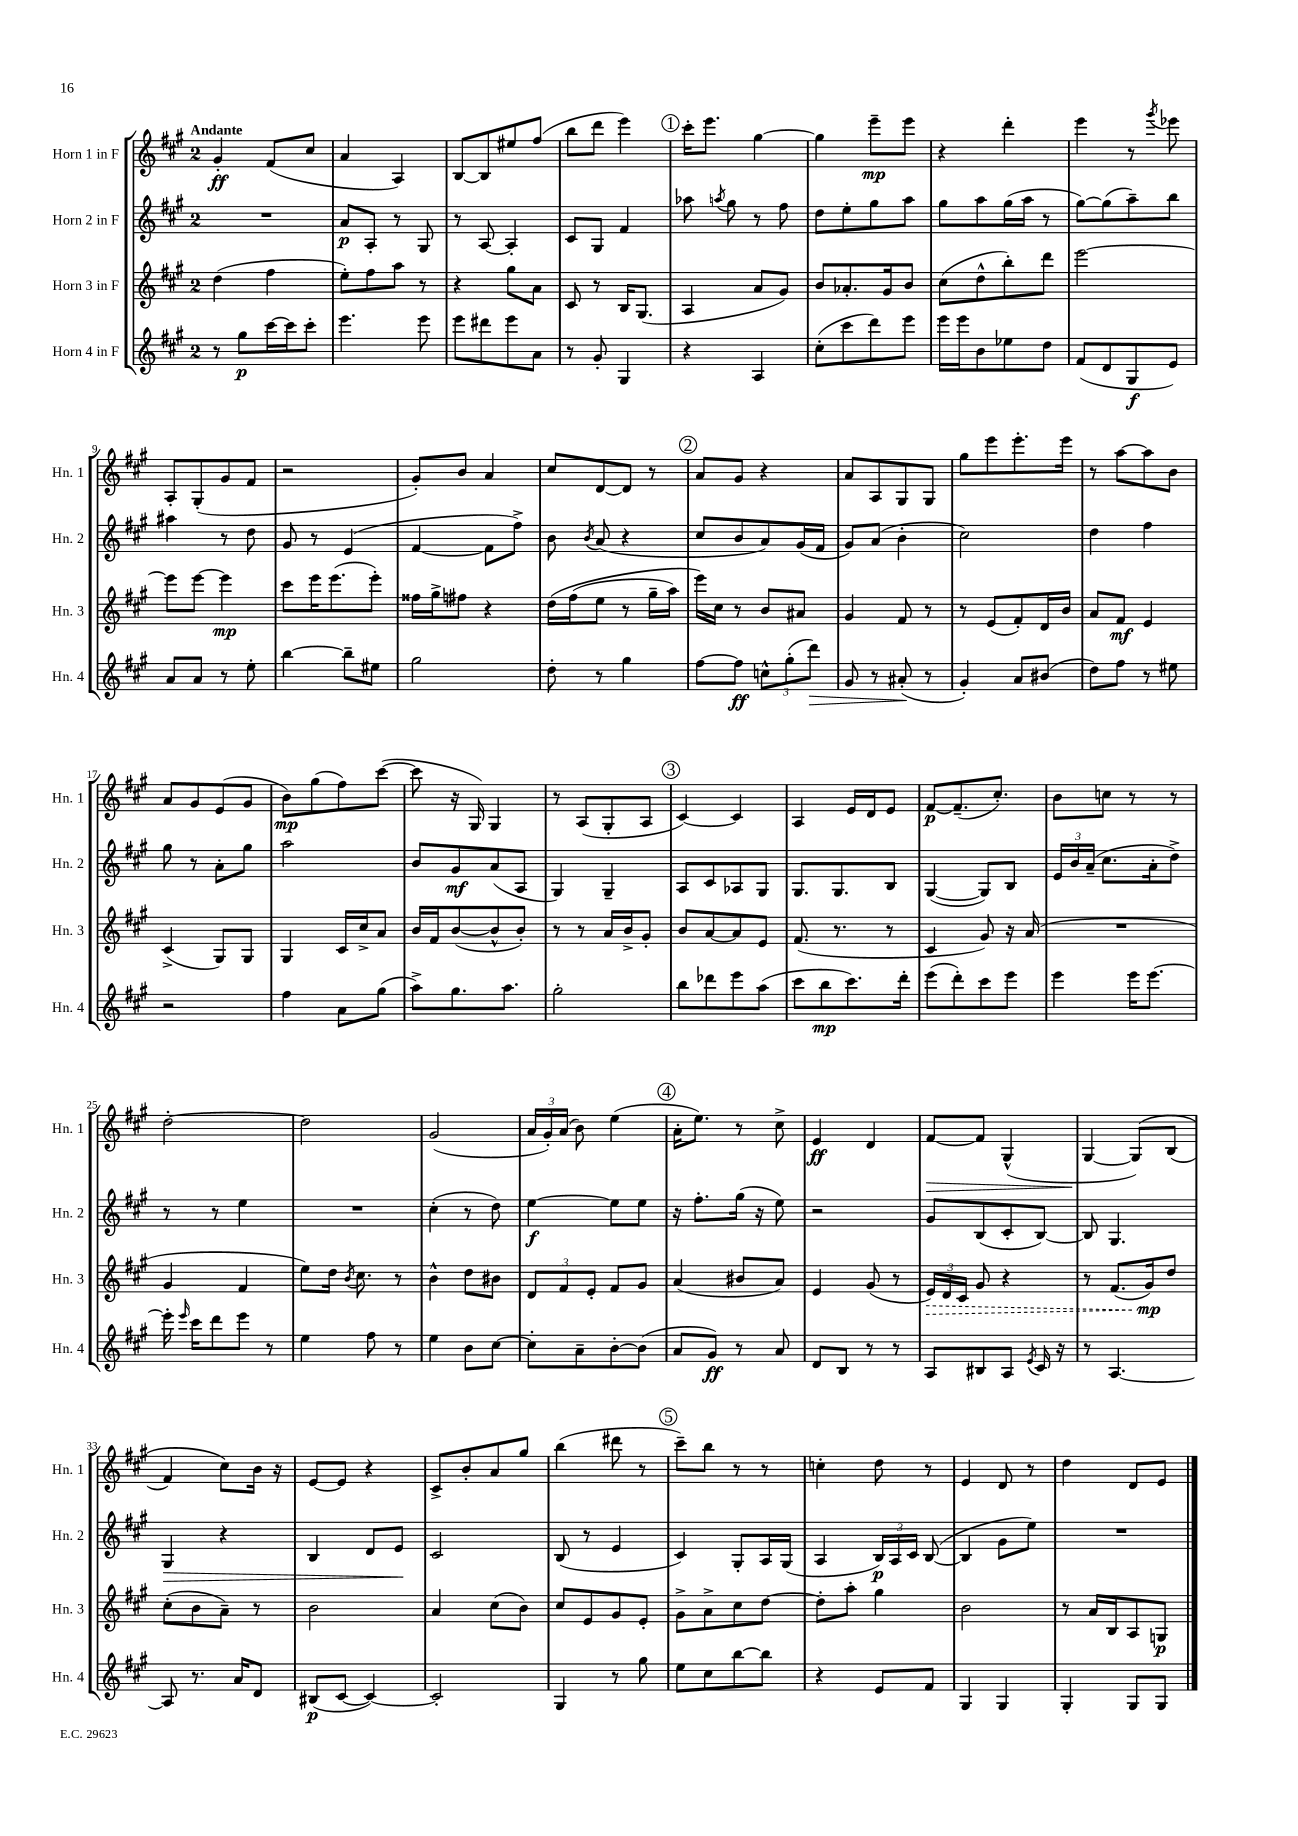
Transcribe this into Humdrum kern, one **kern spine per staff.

**kern	**kern	**kern	**kern
*staff4	*staff3	*staff2	*staff1
*clefG2	*clefG2	*clefG2	*clefG2
*k[f#c#g#]	*k[f#c#g#]	*k[f#c#g#]	*k[f#c#g#]
*M2/4	*M2/4	*M2/4	*M2/4
8r	(4dd	2r	4g#'
8gg#	.	.	.
[16ccc#	4ff#	.	(8f#
16ccc#]	.	.	.
8ccc#'	.	.	8cc#
=	=	=	=
4.eee	8ee')	8a	4a
.	8ff#	8A'	.
.	8aa	8r	4A)
8eee	8r	8G#	.
=	=	=	=
8eee	4r	8r	[8B
8ddd#	.	[8A	8B]
8eee	8gg#	4A']	8ee#
8a	8a	.	(8ff#
=	=	=	=
8r	8c#	8c#	8bb
8g#'	8r	8G#	8ddd
4G#	16B	4f#	4eee)
.	(8.G#	.	.
=	=	=	=
4r	4A	8aa-	16ccc#'
.	.	.	8.eee
.	.	8qaa	.
.	.	8gg#	.
4A	8a	8r	[4gg#
.	8g#)	8ff#	.
=	=	=	=
(8cc#'	8b	8dd	4gg#]
8ccc#	8.a-'	8ee'	.
8ddd)	.	8gg#	8eee~
.	16g#	.	.
8eee	8b	8aa	8eee
=	=	=	=
16eee	(8cc#	8gg#	4r
16eee	.	.	.
8b	8dd^^	8aa	.
8ee-	8bb')	(16gg#	4ddd'
.	.	16aa	.
8dd	8ddd	8r	.
=	=	=	=
(8f#	[2eee	[8gg#)	4eee
8d	.	(8gg#]	.
8G#	.	8aa~)	8r
.	.	.	8qggg#
8e)	.	8bb	8eee-
=	=	=	=
8a	8eee]	4aa#	8A'
8a	[8eee	.	(8G#'
8r	4eee]	8r	8g#
8ee'	.	8dd	8f#
=	=	=	=
[4bb	8ccc#	8g#	2r
.	16eee	8r	.
.	(8.eee	.	.
8bb~]	.	(4e	.
8ee#	8eee')	.	.
=	=	=	=
2gg#	16ff##	[4f#	8g#')
.	16gg#^	.	.
.	8ff#	.	8b
.	4r	8f#]	4a
.	.	8ff#^)	.
=	=	=	=
8dd'	&(16dd	8b	8cc#
.	(16ff#	.	.
.	.	8qb	.
8r	8ee	(8a	[8d
4gg#	8r	4r	8d]
.	16gg#~	.	8r
.	16aa)	.	.
=	=	=	=
[8ff#	16eee&)	8cc#	8a
.	16cc#	.	.
8ff#]	8r	8b	8g#
12cc^^	8b	8a)	4r
(12gg#'	.	.	.
.	8a#	(16g#	.
12ddd)	.	.	.
.	.	16f#	.
=	=	=	=
8g#	4g#	8g#)	8a
8r	.	(8a	8A
(8a#'	8f#	4b'	8G#
8r	8r	.	8G#
=	=	=	=
4g#')	8r	2cc#)	8gg#
.	(8e	.	8eee
8a	8f#')	.	8.eee'
(8b#	16d	.	.
.	16b	.	16eee
=	=	=	=
8dd)	8a	4dd	8r
8ff#	8f#	.	[8aa
8r	4e	4ff#	8aa]
8ee#	.	.	8b
=	=	=	=
2r	(4c#^	8gg#	8a
.	.	8r	8g#
.	8G#)	8a'	(8e
.	8G#	8gg#	8g#
=	=	=	=
4ff#	4G#	2aa	8b)
.	.	.	(8gg#
8a	16c#	.	8ff#)
.	16cc#^	.	.
(8gg#	8a	.	([8ccc#
=	=	=	=
8aa^)	16b	8b	8ccc#]
.	16f#	.	.
8.gg#	([8b	8g#	16r
.	.	.	16G#)
.	8b^^]	(8a	4G#
8.aa	.	.	.
.	8b')	8A	.
=	=	=	=
2gg#'	8r	4G#)	8r
.	8r	.	(8A
.	16a	4G#~	8G#'
.	16b^	.	.
.	8g#'	.	8A
=	=	=	=
8bb	8b	8A	[4c#)
8ddd-	[8a	8c#	.
8eee	8a]	8A-	4c#]
(8aa	8e	8G#	.
=	=	=	=
8ccc#	(8.f#	8.G#	4A
8bb	.	.	.
.	8.r	8.G#	.
8.ccc#)	.	.	16e
.	.	.	16d
.	8r	8B	8e
16ddd'	.	.	.
=	=	=	=
(8eee	4c#	([4G#	[8f#
8ddd')	.	.	(8.f#~]
8ccc#	8g#)	8G#])	.
.	.	.	8.cc#')
8eee	16r	8B	.
.	(16a	.	.
=	=	=	=
4eee	2r	24e	8b
.	.	24b	.
.	.	(24a~	.
.	.	8.cc#	8cc
16eee	.	.	8r
[8.eee	.	16a'	.
.	.	8dd^)	8r
=	=	=	=
16eee']	4g#	8r	[2dd'
16qqeee	.	.	.
16ccc#	.	.	.
8ddd	.	8r	.
8eee	4f#	4ee	.
8r	.	.	.
=	=	=	=
4ee	8ee)	2r	2dd]
.	16dd	.	.
.	8qb	.	.
.	8.cc#	.	.
8ff#	.	.	.
8r	8r	.	.
=	=	=	=
4ee	4b^^	(4cc#'	(2g#
8b	8dd	8r	.
[8cc#	8b#	8dd)	.
=	=	=	=
8cc#']	12d	[4ee	24a
.	.	.	24g#')
.	12f#	.	(24a
8a~	.	.	8b)
.	12e'	.	.
[8b'	8f#	8ee]	(4ee
(8b]	8g#	8ee	.
=	=	=	=
8a	(4a	16r	16a'
.	.	8.ff#'	8.ee)
8g#)	.	.	.
8r	8b#	(16gg#	8r
.	.	16r	.
8a	8a)	8ee)	8cc#^
=	=	=	=
8d	4e	2r	4e
8B	.	.	.
8r	(8g#	.	4d
8r	8r	.	.
=	=	=	=
8A	24e)	8g#	[8f#
.	24d	.	.
.	24c#	.	.
8B#	8g#	(8B	8f#]
8A	4r	8c#'	(4G#^^
8qe	.	.	.
16c#	.	[8B)	.
16r	.	.	.
=	=	=	=
8r	8r	8B]	[4G#
[4.A	(8.f#	4.G#	.
.	.	.	&(8G#])
.	16g#)	.	.
.	8dd	.	(8B
=	=	=	=
8A]	(8cc#'	4G#	4f#)
8.r	8b	.	.
.	8a~)	4r	8cc#&)
16a	.	.	.
8d	8r	.	16b
.	.	.	16r
=	=	=	=
(8B#	2b	4B	[8e
[8c#	.	.	8e]
4c#_)	.	8d	4r
.	.	8e	.
=	=	=	=
2c#']	4a	2c#	8c#^
.	.	.	8b'
.	(8cc#	.	8a
.	8b)	.	8gg#
=	=	=	=
4G#	8cc#	(8B	(4bb
.	8e	8r	.
8r	8g#	4e	8ddd#
8gg#	8e'	.	8r
=	=	=	=
8ee	8g#^	4c#)	8ccc#~)
8cc#	8a^	.	8bb
[8bb	8cc#	8G#'	8r
8bb]	[8dd	16A	8r
.	.	(16G#	.
=	=	=	=
4r	8dd']	4A	4cc'
.	8aa'	.	.
8e	4gg#	24B)	8dd
.	.	24A	.
.	.	24c#	.
8f#	.	([8B	8r
=	=	=	=
4G#	2b	4B]	4e
4G#	.	8g#	8d
.	.	8ee)	8r
=	=	=	=
4G#'	8r	2r	4dd
.	16a	.	.
.	16B	.	.
8G#	8A	.	8d
8G#	8G	.	8e
==	==	==	==
*-	*-	*-	*-
